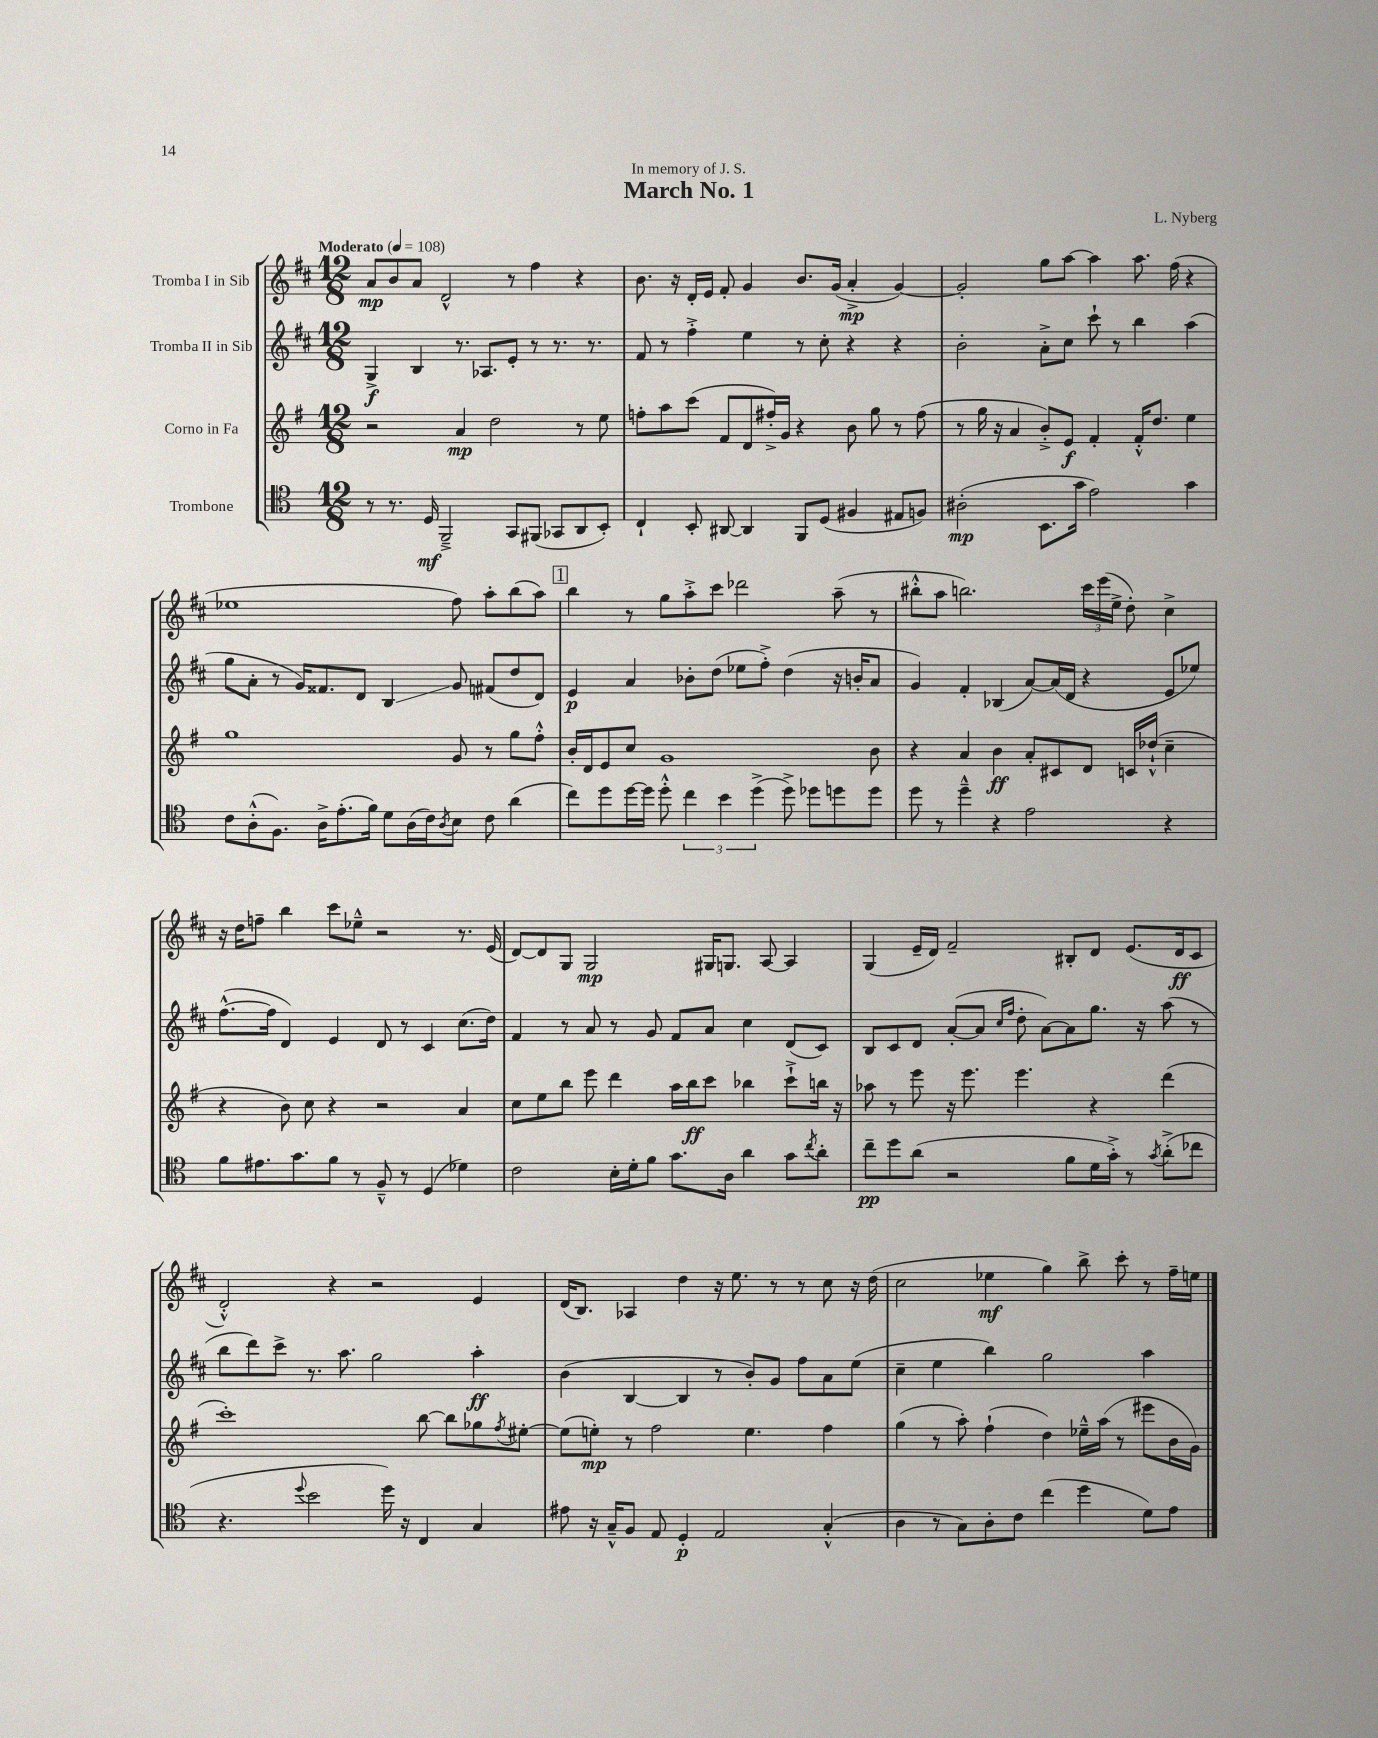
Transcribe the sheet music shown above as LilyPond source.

\header { title = "March No. 1" composer = "L. Nyberg" dedication = "In memory of J. S." }
<<
\new StaffGroup <<
\new Staff = "s0" \with { instrumentName = "Tromba I in Sib" } {
    \clef treble \key d \major \numericTimeSignature \time 12/8 \tempo "Moderato" 4 = 108
    a'8\mp b'8 a'8 d'2-^ r8 fis''4 r4 |
    b'8. r16 d'16-. e'16 fis'8-. g'4 b'8. g'16( a'4-.->\mp g'4~) |
    g'2-. g''8 a''8~ a''4 a''8. fis''16( r4 |
    ees''1 fis''8) a''8-. b''8( a''8) |
    \mark \markup { \box "1" } b''4 r8 g''8 a''8-.-> cis'''8 des'''2 a''8--( r8 |
    bis''8-.-^ a''8 b''2.) \tuplet 3/2 { cis'''16 e'''16( e''16-> } d''8-.) cis''4-> |
    r16 d''16 f''8-- b''4 cis'''8 ees''8---^ r2 r8. e'16( |
    d'8~) d'8 g8 g2\mp gis16 g8. a8~ a4 |
    g4( e'16-- d'16) fis'2-- bis8-. d'8 e'8.( d'16\ff cis'8 |
    d'2-.-^) r4 r2 e'4 |
    d'16( b8.) aes4 d''4 r16 e''8. r8 r8 cis''8 r16 d''16( |
    cis''2 ees''4\mf g''4) b''8-> cis'''8-. r8 fis''16-- e''16 \bar "|." |
}
\new Staff = "s1" \with { instrumentName = "Tromba II in Sib" } {
    \clef treble \key d \major \numericTimeSignature \time 12/8
    g4->\f b4 r8. aes8. e'8-. r8 r8. r8. |
    fis'8 r8 fis''4-.-> e''4 r8 cis''8-. r4 r4 |
    b'2-. a'8-.-> cis''8 cis'''8-! r8 b''4 a''4( |
    g''8 a'8-. r8 g'16) fisis'8. d'8 b4\glissando g'8 fis'8( d''8 d'8) |
    \mark \markup { \box "1" } e'4\p a'4 bes'8-. d''8( ees''8 fis''8-.->) d''4( r16 b'16-. a'8 |
    g'4) fis'4-. bes4( a'8~) a'16( d'16 r4 e'8 ees''8) |
    fis''8.~-^( fis''16 d'4) e'4 d'8 r8 cis'4 cis''8.( d''16) |
    fis'4 r8 a'8 r8 g'8 fis'8 a'8 cis''4 d'8( cis'8) |
    b8 cis'8 d'8 a'8~-.( a'8 \grace { cis''16 fis''16 } d''8-. a'8~) a'8 g''8. r16 a''8( r8 |
    b''8 d'''8) cis'''8-> r8. a''8. g''2 a''4-.\ff |
    b'4( b4~ b4 r8 b'8-.) g'8 fis''8 a'8 e''8( |
    cis''4-- e''4 b''4) g''2 a''4 \bar "|." |
}
\new Staff = "s2" \with { instrumentName = "Corno in Fa" } {
    \clef treble \key g \major \numericTimeSignature \time 12/8
    r2 a'4\mp d''2 r8 e''8 |
    f''8-. a''8 c'''8( fis'8 d'8 fis''16-.->) g'16 r4 b'8 g''8 r8 fis''8( |
    r8 g''16 r16 a'4 b'8-.->) e'8\f fis'4-. fis'16-.-^ d''8. e''4 |
    g''1 g'8 r8 g''8 fis''8-.-^ |
    \mark \markup { \box "1" } b'16-. d'16 e'8 c''8 g'1 b'8 |
    r4 a'4 b'4\ff a'8-. cis'8 d'8 c'16 des''16-!-^( c''4-- |
    r4 b'8) c''8 r4 r2 a'4 |
    c''8 e''8 b''8 e'''8 d'''4 a''16 b''16\ff c'''8 bes''4 c'''8-!-> b''16 r16 |
    aes''8 r8 e'''8 r16 e'''8. e'''4. r4 d'''4( |
    c'''1-.) b''8~ b''8 ges''8 \acciaccatura { fis''8 } eis''8~-. |
    eis''8( e''8-.\mp) r8 fis''2 e''4. fis''4 |
    g''4( r8 a''8-.) fis''4-!( d''4) ees''16---^ a''16( r8 eis'''8 b'16 g'16) \bar "|." |
}
\new Staff = "s3" \with { instrumentName = "Trombone" } {
    \clef tenor \key c \major \numericTimeSignature \time 12/8
    r8 r8. d16\mf f,2---> g,8 fis,8( ges,8 a,8 b,8-.) |
    c4-! b,8-. ais,8~ ais,4 f,8 d8( fis4 eis8 f8) |
    ais2-.\mp( b,8. g'16 e'2) g'4 |
    c'8 a8-.-^( f8.) a16-> e'8.-.( f'16) d'8 a16( c'16) \acciaccatura { a8 } b8 c'8 a'4( |
    \mark \markup { \box "1" } c''8) d''8 d''16~ d''16 d''8-.-^ \tuplet 3/2 { c''4 b'4 d''4->( } d''8->) des''8 d''8 d''8 |
    d''8 r8 d''4---^ r4 e'2 r4 |
    f'8 eis'8. g'8. f'8 r8 f8---^ r8 d4( des'4) |
    c'2 b16-. d'16-. f'8 g'8. a16 a'4 g'8 \acciaccatura { c''8 } a'8-. |
    c''8--\pp d''8 a'8( r2 f'8 d'16 g'16-.->) r8 \acciaccatura { g'8 } a'8-.->( ces''8 |
    r4. \appoggiatura { d''8 } b'2 d''16) r16 c4 g4 |
    eis'8 r16 g16---^ f8 e8 d4-.\p e2 g4-.-^( |
    a4 r8 g8) a8-. c'8 c''4( d''4 d'8) e'8 \bar "|." |
}
>>
>>
\layout { \context { \Score \remove "Bar_number_engraver" } }
